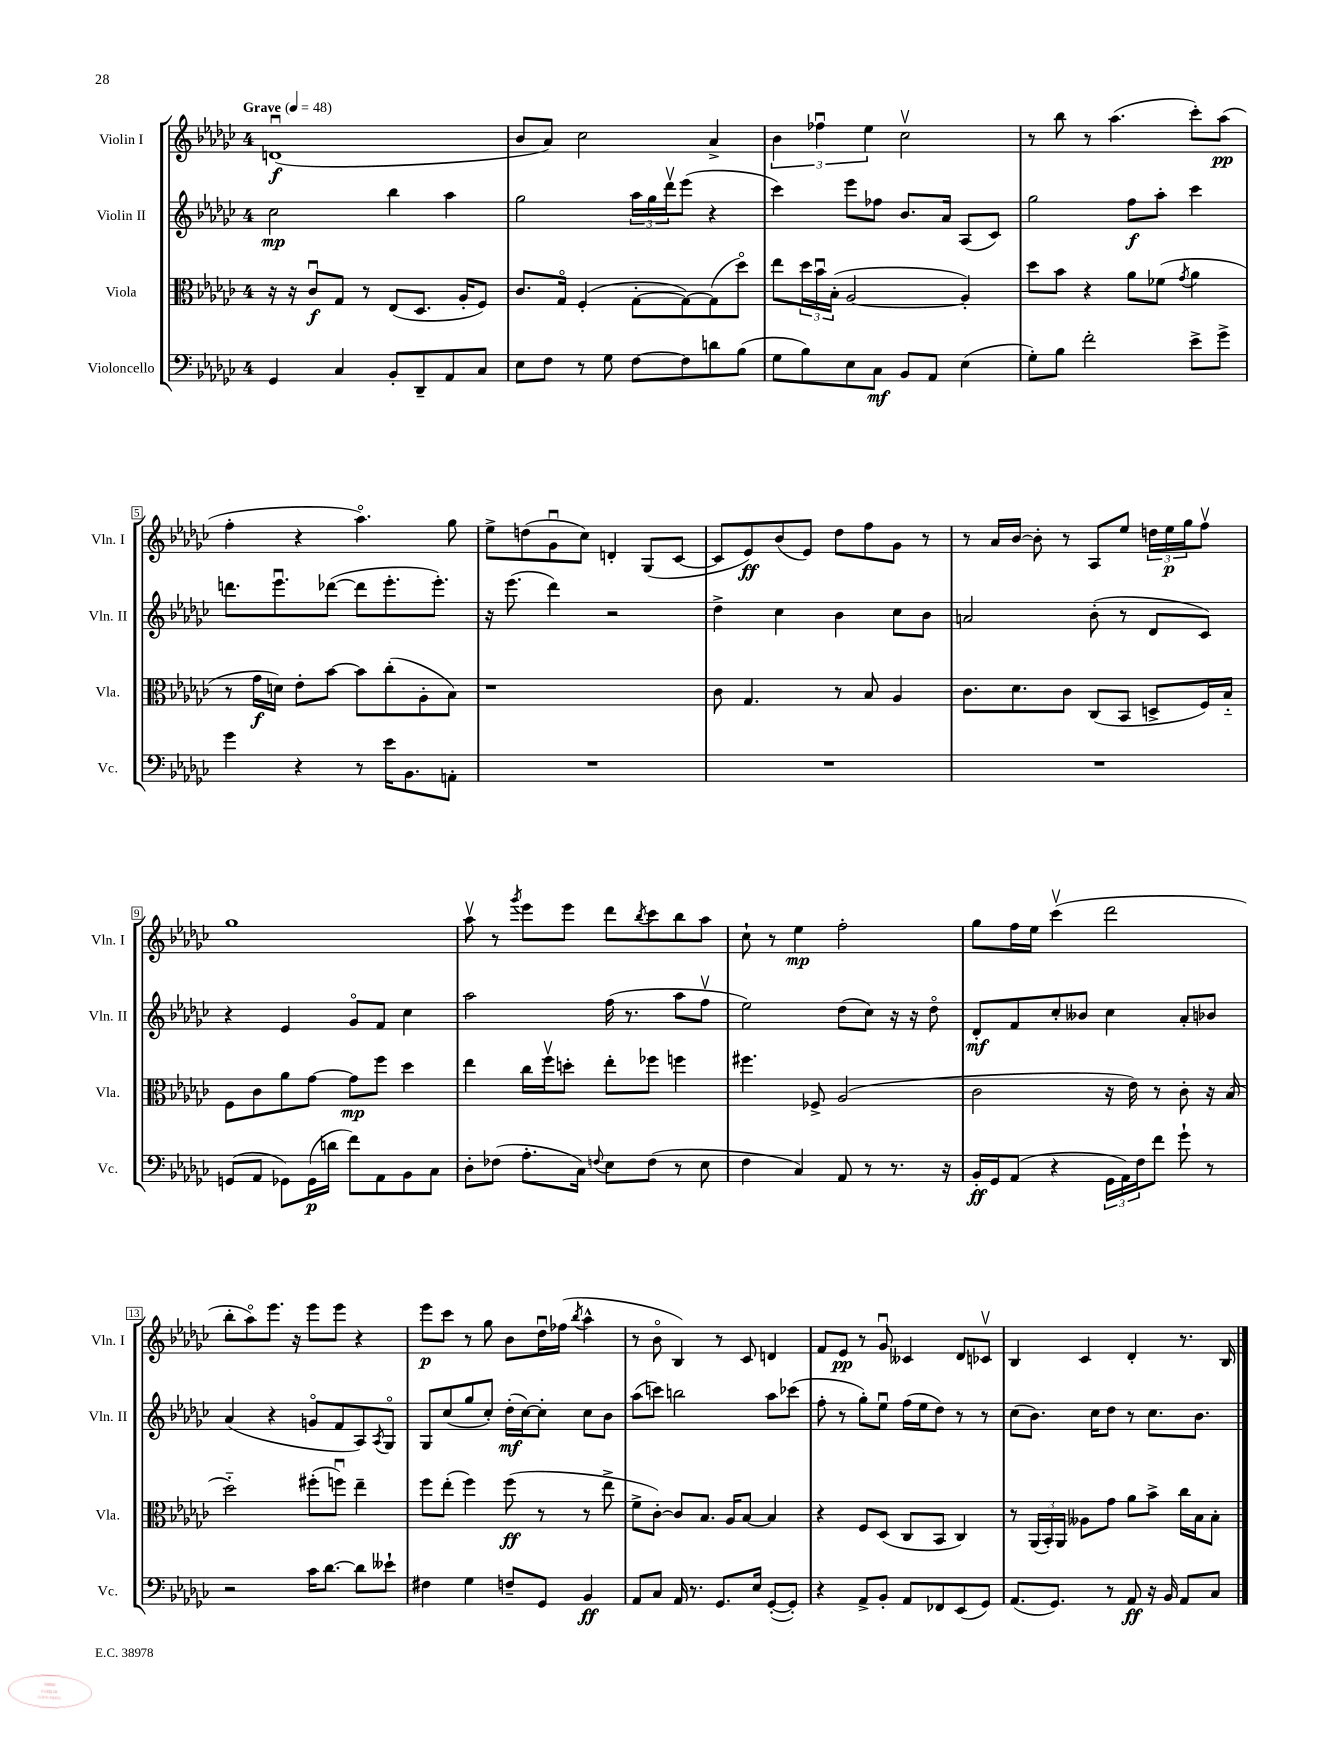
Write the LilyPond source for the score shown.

<<
\new StaffGroup <<
\new Staff = "s0" \with { instrumentName = "Violin I" shortInstrumentName = "Vln. I" } {
    \clef treble \key ges \major \once \override Staff.TimeSignature.style = #'single-digit \time 4/4 \tempo "Grave" 4 = 48
    d'1\downbow\f( |
    bes'8 aes'8) ces''2 aes'4-> |
    \tuplet 3/2 { bes'4 fes''4\downbow ees''4 } ces''2\upbow |
    r8 bes''8 r8 aes''4.( ces'''8-.) aes''8\pp( |
    f''4-. r4 aes''4.\flageolet) ges''8 |
    ees''8-> d''8( ges'8\downbow ces''8) d'4-. ges8( ces'8~ |
    ces'8 ees'8\ff) bes'8( ees'8) des''8 f''8 ges'8 r8 |
    r8 aes'16 bes'16~ bes'8-. r8 aes8 ees''8 \tuplet 3/2 { d''16 ees''16\p ges''16 } f''8\upbow |
    ges''1 |
    aes''8\upbow r8 \acciaccatura { ges'''8 } ees'''8 ees'''8 des'''8 \acciaccatura { bes''8 } ces'''8 bes''8 aes''8 |
    ces''8-! r8 ees''4\mp f''2-. |
    ges''8 f''16 ees''16 ces'''4\upbow( des'''2 |
    bes''8-. aes''8\flageolet) ees'''8. r16 ees'''8 ees'''8 r4 |
    ees'''8\p ces'''8 r8 ges''8 bes'8 des''16\downbow fes''16( \acciaccatura { bes''8 } aes''4-^ |
    r8 bes'8\flageolet bes4) r8 ces'8 d'4 |
    f'8 ees'8\pp r8 ges'8\downbow ceses'4 des'8 ces'8\upbow |
    bes4 ces'4 des'4-. r8. bes16 \bar "|." |
}
\new Staff = "s1" \with { instrumentName = "Violin II" shortInstrumentName = "Vln. II" } {
    \clef treble \key ges \major \once \override Staff.TimeSignature.style = #'single-digit \time 4/4
    ces''2\mp bes''4 aes''4 |
    ges''2 \tuplet 3/2 { aes''16 ges''16 des'''16\upbow } ees'''8( r4 |
    ces'''4) ees'''8 fes''8 bes'8. aes'16 aes8( ces'8) |
    ges''2 f''8\f aes''8-. ces'''4 |
    d'''8. ees'''8.\downbow des'''8~( des'''8 ees'''8.-. ees'''8.-.) |
    r16 ees'''8.( des'''4) r2 |
    des''4-> ces''4 bes'4 ces''8 bes'8 |
    a'2 bes'8-.( r8 des'8 ces'8) |
    r4 ees'4 ges'8\flageolet f'8 ces''4 |
    aes''2 f''16( r8. aes''8 f''8\upbow |
    ees''2) des''8( ces''8) r16 r16 des''8\flageolet |
    des'8-.\mf f'8 ces''8-. beses'8 ces''4 aes'8-. bes'8 |
    aes'4( r4 g'8\flageolet f'8 aes8) \acciaccatura { aes8 } ges8\flageolet |
    ges8 ces''8( ges''8 ces''8-.) des''16-.\mf( ces''16~) ces''8-. ces''8 bes'8 |
    aes''8( c'''8) b''2 aes''8 ces'''8( |
    f''8-. r8 ges''8-.) ees''8\downbow f''16( ees''16 des''8) r8 r8 |
    ces''8( bes'8.) ces''16 des''8 r8 ces''8. bes'8. \bar "|." |
}
\new Staff = "s2" \with { instrumentName = "Viola" shortInstrumentName = "Vla." } {
    \clef alto \key ges \major \once \override Staff.TimeSignature.style = #'single-digit \time 4/4
    r16 r16 ces'8\downbow\f ges8 r8 ees8( des8. aes16-. f8) |
    ces'8. ges16\flageolet f4-.( ges8~-. ges8~) ges8( des''8\flageolet) |
    ees''8 \tuplet 3/2 { des''16 bes'16\downbow bes16-.( } aes2~ aes4-.) |
    des''8 bes'8 r4 aes'8 fes'8( \acciaccatura { ges'8 } aes'4 |
    r8 ges'16\f d'16) ees'8-. bes'8~ bes'8 ces''8-.( aes8-. bes8) |
    r1 |
    ces'8 ges4. r8 bes8 aes4 |
    ces'8. des'8. ces'8 ces8( bes,8 d8-> f16) bes16-_ |
    f8 ces'8 aes'8 ges'8~ ges'8\mp f''8 des''4 |
    ees''4 ces''16 f''16\upbow d''8-. ees''8-. fes''8 f''4 |
    fis''4. fes8-> aes2( |
    ces'2 r16 ees'16) r8 ces'8-. r16 bes16( |
    des''2-_) fis''8-.( f''8\downbow) ees''4-- |
    f''8 ees''8-.( f''4) f''8\ff( r8 r8 ees''8-> |
    f'8-> ces'8~-.) ces'8 bes8. aes16 bes8~ bes4 |
    r4 f8 des8( ces8 bes,8 ces4) |
    r8 \tuplet 3/2 { aes,16( bes,16-.) aes,16 } aeses8 ges'8 aes'8 bes'8-> ces''16 bes16 bes8-. \bar "|." |
}
\new Staff = "s3" \with { instrumentName = "Violoncello" shortInstrumentName = "Vc." } {
    \clef bass \key ges \major \once \override Staff.TimeSignature.style = #'single-digit \time 4/4
    ges,4 ces4 bes,8-. des,8-- aes,8 ces8 |
    ees8 f8 r8 ges8 f8~ f8 d'8 bes8( |
    ges8 bes8) ees8 ces8\mf bes,8 aes,8 ees4( |
    ges8-.) bes8 f'2-. ees'8-> ges'8-> |
    ges'4 r4 r8 ees'16 bes,8. a,8-. |
    R1 |
    R1 |
    R1 |
    g,8( aes,8 ges,8) ges,16\p( d'16 f'8) aes,8 bes,8 ces8 |
    des8-. fes8( aes8.-. ces16) \appoggiatura { f8 } ees8 f8( r8 ees8 |
    f4 ces4) aes,8 r8 r8. r16 |
    bes,16-.\ff ges,16 aes,8( r4 \tuplet 3/2 { ges,16 aes,16) f16 } f'8 ges'8-! r8 |
    r2 ces'16 des'8.~ des'8 eeses'8-! |
    fis4 ges4 f8-- ges,8 bes,4\ff |
    aes,8 ces8 aes,16 r8. ges,8. ees16 ges,8~-.( ges,8-.) |
    r4 aes,8-> bes,8-. aes,8 fes,8 ees,8( ges,8) |
    aes,8.( ges,8.) r8 aes,8\ff r16 bes,16 aes,8 ces8 \bar "|." |
}
>>
>>
\layout { \context { \Score \override BarNumber.stencil = #(make-stencil-boxer 0.1 0.3 ly:text-interface::print) } }
